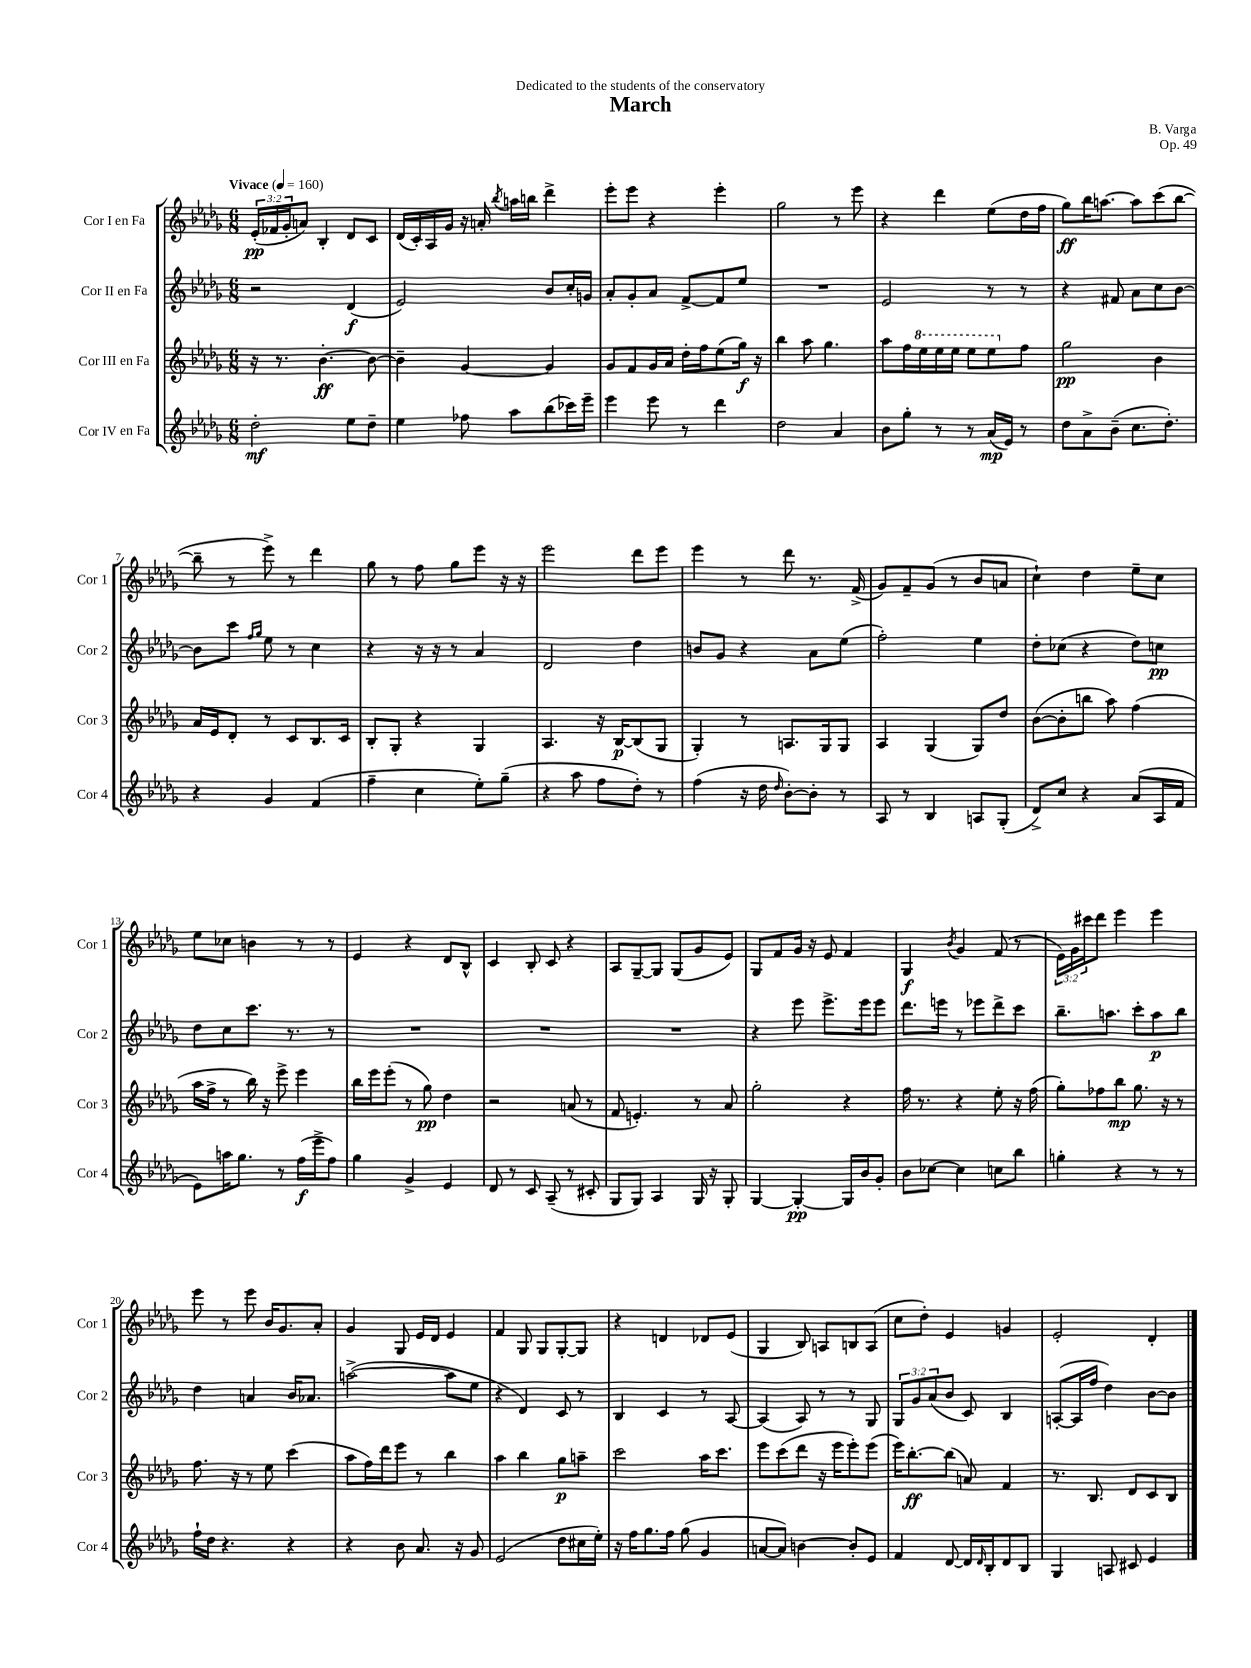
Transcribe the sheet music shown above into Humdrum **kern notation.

**kern	**dynam	**kern	**dynam	**kern	**dynam	**kern	**dynam
*part4	*part4	*part3	*part3	*part2	*part2	*part1	*part1
*staff4	*staff4	*staff3	*staff3	*staff2	*staff2	*staff1	*staff1
*I"Cor IV en Fa	*	*I"Cor III en Fa	*	*I"Cor II en Fa	*	*I"Cor I en Fa	*
*I'Cor 4	*	*I'Cor 3	*	*I'Cor 2	*	*I'Cor 1	*
*clefG2	*	*clefG2	*	*clefG2	*	*clefG2	*
*k[b-e-a-d-g-]	*	*k[b-e-a-d-g-]	*	*k[b-e-a-d-g-]	*	*k[b-e-a-d-g-]	*
*M6/8	*	*M6/8	*	*M6/8	*	*M6/8	*
*MM160	*	*MM160	*	*MM160	*	*MM160	*
=1	=1	=1	=1	=1	=1	=1	=1
!	!	!	!	!	!	!LO:TX:a:B:t=Vivace	!
2dd-'\	mf	16r	.	2r	.	(24e-'/LL	pp
.	.	.	.	.	.	24f-X/	.
.	.	8.r	.	.	.	.	.
.	.	.	.	.	.	24g-'/J	.
.	.	.	.	.	.	8an/J)	.
.	.	[4.b-'\	ff	.	.	4B-'/	.
8ee-\L	.	.	.	(4d-/	f	8d-/L	.
8dd-~\J	.	8b-\_	.	.	.	8c/J	.
=2	=2	=2	=2	=2	=2	=2	=2
4ee-\	.	4b-~\]	.	2e-/)	.	(16d-/LL	.
.	.	.	.	.	.	16c'/)	.
.	.	.	.	.	.	16A-/	.
.	.	.	.	.	.	16g-/JJ	.
8ff-X\	.	[4g-/	.	.	.	16r	.
.	.	.	.	.	.	16an'/	.
.	.	.	.	.	.	8qbb-/	.
8aa-\L	.	.	.	.	.	16aan\LL	.
.	.	.	.	.	.	16bbn\JJ	.
(8bb-\	.	4g-/]	.	8b-/L	.	4ddd-^\	.
16ccc-X\L)	.	.	.	16cc'/L	.	.	.
16eee-~\JJ	.	.	.	16gn/JJ	.	.	.
=3	=3	=3	=3	=3	=3	=3	=3
4eee-\	.	8g-/L	.	8a-'/L	.	8eee-'\L	.
.	.	8f/	.	8g-'/	.	8eee-\J	.
8eee-\	.	16g-/L	.	8a-/J	.	4r	.
.	.	16a-/JJ	.	.	.	.	.
8r	.	16dd-'\LL	.	[8f^/L	.	.	.
.	.	16ff\J	.	.	.	.	.
4ddd-\	.	(8ee-\	.	8f/]	.	4eee-'\	.
.	.	16gg-\Jk)	f	8ee-/J	.	.	.
.	.	16r	.	.	.	.	.
=4	=4	=4	=4	=4	=4	=4	=4
2dd-\	.	4bb-\	.	2.r	.	2gg-\	.
.	.	8aa-\	.	.	.	.	.
.	.	4.gg-\	.	.	.	.	.
4a-/	.	.	.	.	.	8r	.
.	.	.	.	.	.	8eee-\	.
=5	=5	=5	=5	=5	=5	=5	=5
8b-\L	.	8aa-\L	.	2e-/	.	4r	.
8gg-'\J	.	16ff\L	.	.	.	.	.
*	*	*8va	*	*	*	*	*
.	.	16eee-\	.	.	.	.	.
8r	.	16eee-\	.	.	.	4ddd-\	.
.	.	16eee-\JJ	.	.	.	.	.
8r	.	8eee-\L	.	.	.	.	.
(16a-/LL	mp	8eee-\	.	8r	.	(8ee-\L	.
16e-/JJ)	.	.	.	.	.	.	.
*	*	*X8va	*	*	*	*	*
8r	.	8ff\J	.	8r	.	16dd-\L	.
.	.	.	.	.	.	16ff\JJ	.
=6	=6	=6	=6	=6	=6	=6	=6
8dd-\L	.	2gg-\	pp	4r	.	8gg-\L)	ff
8a-^\	.	.	.	.	.	16bb-\K	.
.	.	.	.	.	.	[8.aan\J	.
(8b-~\J	.	.	.	8f#X/	.	.	.
8.cc\L	.	.	.	8a-\L	.	8aa\L]	.
.	.	4b-\	.	8cc\	.	(8ccc\	.
8.dd-'\J)	.	.	.	.	.	.	.
.	.	.	.	[8b-\J	.	[8bb-\J	.
!!LO:LB:g=z
=7	=7	=7	=7	=7	=7	=7	=7
4r	.	16a-/LL	.	8b-\L]	.	8bb-~\]	.
.	.	16e-/J	.	.	.	.	.
.	.	8d-'/J	.	8ccc\J	.	8r	.
.	.	.	.	16qqff/LL	.	.	.
.	.	.	.	16qqgg-/JJ	.	.	.
4g-/	.	8r	.	8ee-\	.	8eee-^\)	.
.	.	8c/L	.	8r	.	8r	.
(4f/	.	8.B-/	.	4cc\	.	4ddd-\	.
.	.	16c/Jk	.	.	.	.	.
=8	=8	=8	=8	=8	=8	=8	=8
4ff~\	.	8B-'/L	.	4r	.	8gg-\	.
.	.	8G-'/J	.	.	.	8r	.
4cc\	.	4r	.	16r	.	8ff\	.
.	.	.	.	16r	.	.	.
.	.	.	.	8r	.	8gg-\L	.
8ee-'\L)	.	4G-/	.	4a-/	.	8eee-\J	.
(8gg-~\J	.	.	.	.	.	16r	.
.	.	.	.	.	.	16r	.
=9	=9	=9	=9	=9	=9	=9	=9
4r	.	4.A-/	.	2d-/	.	2eee-\	.
8aa-\	.	.	.	.	.	.	.
8ff\L	.	16r	.	.	.	.	.
.	.	[16B-/KL	p	.	.	.	.
8dd-'\J)	.	(8B-/]	.	4dd-\	.	8ddd-\L	.
8r	.	8G-/J	.	.	.	8eee-\J	.
=10	=10	=10	=10	=10	=10	=10	=10
(4ff\	.	4G-'/)	.	8bn/L	.	4eee-\	.
.	.	.	.	8g-/J	.	.	.
16r	.	8r	.	4r	.	8r	.
16dd-\	.	.	.	.	.	.	.
16qqdd-/	.	.	.	.	.	.	.
[8b-'\L)	.	8.An/L	.	.	.	8ddd-\	.
8b-'\J]	.	.	.	8a-\L	.	8.r	.
.	.	16G-/k	.	.	.	.	.
8r	.	8G-/J	.	(8ee-\J	.	.	.
.	.	.	.	.	.	(16f^/	.
=11	=11	=11	=11	=11	=11	=11	=11
8A-/	.	4A-/	.	2ff'\)	.	8g-/L)	.
8r	.	.	.	.	.	8f~/	.
4B-/	.	(4G-/	.	.	.	(8g-/J	.
.	.	.	.	.	.	8r	.
8An/L	.	8G-/L)	.	4ee-\	.	8b-/L	.
(8G-'/J	.	8dd-/J	.	.	.	8an/J	.
=12	=12	=12	=12	=12	=12	=12	=12
8d-^/L)	.	([8b-\L	.	8dd-'\L	.	4cc`\)	.
8cc/J	.	8b-'\]	.	(8cc-X\J	.	.	.
4r	.	8bbn\J	.	4r	.	4dd-\	.
.	.	8aa-\)	.	.	.	.	.
(8a-/L	.	(4ff\	.	8dd-\L)	.	8ee-~\L	.
16A-/L	.	.	.	8ccn\J	pp	8cc\J	.
16f/JJ	.	.	.	.	.	.	.
!!LO:LB:g=z
=13	=13	=13	=13	=13	=13	=13	=13
8e-\L)	.	16aa-\LL	.	8dd-\L	.	8ee-\L	.
.	.	16ff^\JJ	.	.	.	.	.
16aan\K	.	8r	.	8cc\	.	8cc-X\J	.
8.gg-\J	.	.	.	.	.	.	.
.	.	16bb-\)	.	8.ccc\J	.	4bn\	.
.	.	16r	.	.	.	.	.
8r	.	8eee-^\	.	.	.	.	.
.	.	.	.	8.r	.	.	.
(16ff\LL	f	4eee-\	.	.	.	8r	.
16eee-^\J	.	.	.	.	.	.	.
8ff\J)	.	.	.	8r	.	8r	.
=14	=14	=14	=14	=14	=14	=14	=14
4gg-\	.	16bb-\LL	.	2.r	.	4e-/	.
.	.	16eee-\J	.	.	.	.	.
.	.	(8eee-'\J	.	.	.	.	.
4g-^/	.	8r	.	.	.	4r	.
.	.	8gg-\)	pp	.	.	.	.
4e-/	.	4dd-\	.	.	.	8d-/L	.
.	.	.	.	.	.	8B-^^/J	.
=15	=15	=15	=15	=15	=15	=15	=15
8d-/	.	2r	.	2.r	.	4c/	.
8r	.	.	.	.	.	.	.
8c/	.	.	.	.	.	8B-'/	.
(8A-~/	.	.	.	.	.	8c/	.
8r	.	(8an/	.	.	.	4r	.
8c#X'/	.	8r	.	.	.	.	.
=16	=16	=16	=16	=16	=16	=16	=16
8G-/L	.	8f/	.	2.r	.	8A-/L	.
8G-/J)	.	4.en'/)	.	.	.	[8G-~/	.
4A-/	.	.	.	.	.	8G-/J]	.
.	.	.	.	.	.	(8G-/L	.
16G-/	.	8r	.	.	.	8g-/	.
16r	.	.	.	.	.	.	.
8G-'/	.	8a-/	.	.	.	8e-/J)	.
=17	=17	=17	=17	=17	=17	=17	=17
[4G-/	.	2gg-'\	.	4r	.	8G-/L	.
.	.	.	.	.	.	8f/	.
4G-'/_	pp	.	.	8eee-\	.	16g-/Jk	.
.	.	.	.	.	.	16r	.
.	.	.	.	8.eee-^\L	.	8e-/	.
16G-/LL]	.	4r	.	.	.	4f/	.
16b-/J	.	.	.	16eee-\k	.	.	.
8g-'/J	.	.	.	8eee-\J	.	.	.
=18	=18	=18	=18	=18	=18	=18	=18
8b-\L	.	16ff\	.	8.ddd-\L	.	4G-/	f
.	.	8.r	.	.	.	.	.
[8cc-X\J	.	.	.	.	.	.	.
.	.	.	.	16eeen\Jk	.	.	.
.	.	.	.	.	.	8qb-/	.
4cc-\]	.	4r	.	8r	.	4g-/	.
.	.	.	.	8eee-X\L	.	.	.
8ccn\L	.	8ee-'\	.	8ddd-^\	.	(8f/	.
8bb-\J	.	16r	.	8ccc\J	.	8r	.
.	.	(16ff\	.	.	.	.	.
=19	=19	=19	=19	=19	=19	=19	=19
4ggn'\	.	8gg-'\L)	.	8.bb-~\L	.	24e-\LL)	.
.	.	.	.	.	.	24g-\	.
.	.	.	.	.	.	24ccc#X\J	.
.	.	8ff-X\	.	.	.	8ddd-\J	.
.	.	.	.	8.aan\J	.	.	.
4r	.	8bb-\J	mp	.	.	4eee-\	.
.	.	8.gg-\	.	8ccc'\L	.	.	.
8r	.	.	.	8aa\	p	4eee-\	.
.	.	16r	.	.	.	.	.
8r	.	8r	.	8bb-\J	.	.	.
!!LO:LB:g=z
=20	=20	=20	=20	=20	=20	=20	=20
16ff`\LL	.	8.ff\	.	4dd-\	.	8eee-\	.
16dd-\JJ	.	.	.	.	.	.	.
4.r	.	.	.	.	.	8r	.
.	.	16r	.	.	.	.	.
.	.	8r	.	4an/	.	8eee-\	.
.	.	8ee-\	.	.	.	16b-/KL	.
.	.	.	.	.	.	8.g-/	.
4r	.	(4ccc\	.	16b-/KL	.	.	.
.	.	.	.	8.a-X/J	.	.	.
.	.	.	.	.	.	8a-'/J	.
=21	=21	=21	=21	=21	=21	=21	=21
4r	.	8aa-\L	.	([2aan^\	.	4g-/	.
.	.	16ff\L)	.	.	.	.	.
.	.	16ddd-\J	.	.	.	.	.
8b-\	.	8eee-\J	.	.	.	8G-/	.
8.a-/	.	8r	.	.	.	16e-/LL	.
.	.	.	.	.	.	16d-/JJ	.
.	.	4bb-\	.	8aa\L]	.	4e-/	.
16r	.	.	.	.	.	.	.
8g-/	.	.	.	8ee-\J	.	.	.
=22	=22	=22	=22	=22	=22	=22	=22
(2e-/	.	4aa-\	.	4r	.	4f/	.
.	.	4bb-\	.	4d-/)	.	8G-/	.
.	.	.	.	.	.	8G-/L	.
8dd-\L	.	8gg-\L	p	8c/	.	[8G-'/	.
16cc#X\L	.	8aan~\J	.	8r	.	8G-/J]	.
16ee-'\JJ)	.	.	.	.	.	.	.
=23	=23	=23	=23	=23	=23	=23	=23
16r	.	2ccc\	.	4B-/	.	4r	.
16ff\KL	.	.	.	.	.	.	.
8.gg-\	.	.	.	.	.	.	.
.	.	.	.	4c/	.	4dn/	.
16ff\Jk	.	.	.	.	.	.	.
(8gg-\	.	.	.	.	.	.	.
4g-/	.	16aa-\KL	.	8r	.	8d-X/L	.
.	.	8.ccc\J	.	.	.	.	.
.	.	.	.	[8A-/	.	(8e-/J	.
=24	=24	=24	=24	=24	=24	=24	=24
[8an/L	.	8eee-\L	.	(4A-/]	.	4G-/	.
8a/J])	.	(8ccc\	.	.	.	.	.
[4bn\	.	8ddd-\J	.	8A-/)	.	8B-/)	.
.	.	16r	.	8r	.	8An/L	.
.	.	16eee-\KL	.	.	.	.	.
8b'/L]	.	8eee-'\)	.	8r	.	8Bn/	.
8e-/J	.	(8eee-\J	.	8G-/	.	(8A/J	.
=25	=25	=25	=25	=25	=25	=25	=25
4f/	.	16eee-\KL)	.	12G-/L	.	8cc\L	.
.	.	[8.bb-'\	ff	.	.	.	.
.	.	.	.	12g-/	.	.	.
.	.	.	.	.	.	8dd-'\J)	.
.	.	.	.	(12a-/	.	.	.
[8d-/	.	(8bb-\J]	.	8b-/J	.	4e-/	.
16d-/LL]	.	8an/)	.	8c/)	.	.	.
16qqd-/	.	.	.	.	.	.	.
16B-'/J	.	.	.	.	.	.	.
8d-/	.	4f/	.	4B-/	.	4gn/	.
8B-/J	.	.	.	.	.	.	.
=26	=26	=26	=26	=26	=26	=26	=26
4G-/	.	8.r	.	([8An'/L	.	2e-'/	.
.	.	.	.	16A/L]	.	.	.
.	.	8.B-/	.	16ff/JJ	.	.	.
8An/	.	.	.	4dd-\)	.	.	.
8c#X/	.	8d-/L	.	.	.	.	.
4e-/	.	8c/	.	[8b-\L	.	4d-'/	.
.	.	8B-/J	.	8b-\J]	.	.	.
==	==	==	==	==	==	==	==
*-	*-	*-	*-	*-	*-	*-	*-
